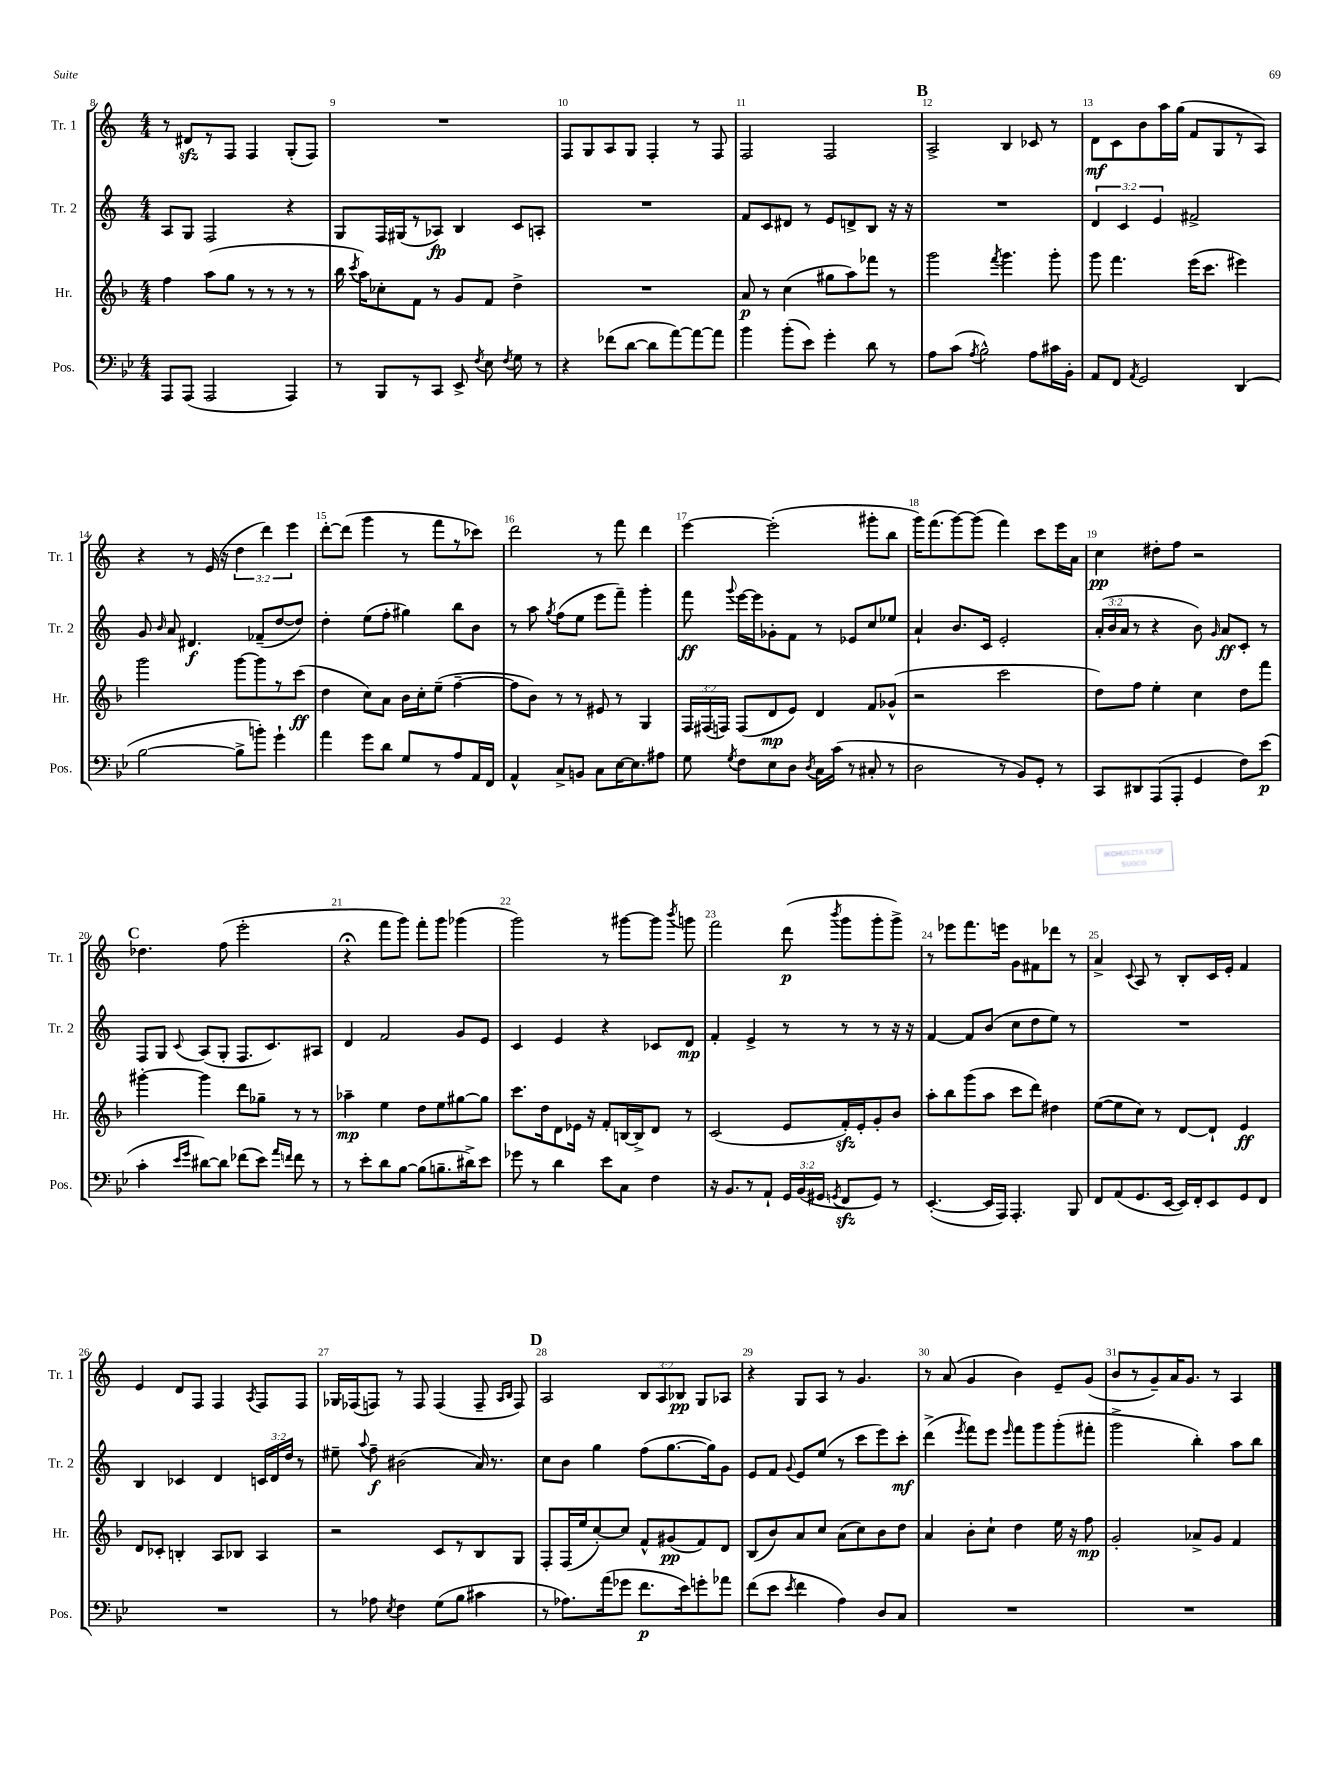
<<
\new StaffGroup <<
\new Staff = "s0" \with { instrumentName = "Tr. 1" shortInstrumentName = "Tr. 1" } {
    \clef treble \key c \major \numericTimeSignature \time 4/4 \override Staff.TupletNumber.text = #tuplet-number::calc-fraction-text
    \autoBeamOff r8 dis'8[\sfz r8 f8] f4 g8[-.( f8]) |
    R1 |
    f8[ g8 a8 g8] f4-. r8 f8 |
    f2 f2 |
    \mark \markup { \bold "B" } a2-> b4 ces'8 r8 |
    d'8[\mf c'8 b'8 a''16 g''16]( f'8[ g8 r8 a8]) |
    r4 r8 e'16( r16 \tuplet 3/2 { d''4 d'''4) e'''4 } |
    d'''8[~-. d'''8]( g'''4 r8 f'''8[ r8 ces'''8]) |
    d'''2 r8 f'''8 d'''4 |
    e'''4~ e'''2-.( gis'''8[-. b''8] |
    g'''16[) f'''8.( g'''8~) g'''8]( f'''4) c'''8[ e'''16 a'16] |
    c''4\pp dis''8[-. f''8] r2 |
    \mark \markup { \bold "C" } des''4. f''8( e'''2-. |
    r4\fermata f'''8[ g'''8]) f'''8[-. g'''8] ges'''4( |
    g'''2) r8 gis'''8[~ gis'''8] \acciaccatura { b'''8 } g'''8 |
    f'''2 d'''8\p( \acciaccatura { b'''8 } g'''8[ g'''8-. g'''8]->) |
    r8 ees'''8[ f'''8. e'''16] g'8[ fis'8 des'''8] r8 |
    a'4-> \appoggiatura { c'8 } a8 r8 b8[-. c'16 e'16]-. f'4 |
    e'4 d'8[ f8] f4 \acciaccatura { a8 } f8[ f8] |
    ges16[ fes16( f8]) r8 f8 f4( f8-- \grace { a16[ b16] } f8) |
    \mark \markup { \bold "D" } a2 \tuplet 3/2 { b8[ a8 bes8]\pp } g8[ aes8] |
    r4 g8[ a8] r8 g'4. |
    r8 a'8( g'4 b'4) e'8[-- g'8]( |
    b'8[ r8 g'8--) a'16 g'8.] r8 a4 \bar "|." |
}
\new Staff = "s1" \with { instrumentName = "Tr. 2" shortInstrumentName = "Tr. 2" } {
    \clef treble \key c \major \numericTimeSignature \time 4/4 \override Staff.TupletNumber.text = #tuplet-number::calc-fraction-text
    \autoBeamOff a8[ g8] f2 r4 |
    g8[ f16 gis16( r8 aes8]\fp) b4 c'8[ a8]-. |
    R1 |
    f'8[ c'8 dis'8] r8 e'8[ d'8-> b8] r16 r16 |
    \mark \markup { \bold "B" } R1 |
    \tuplet 3/2 { d'4 c'4 e'4 } fis'2-> |
    g'8 \grace { b'16 } a'8 dis'4.\f fes'8[--( d''8~ d''8]) |
    d''4-. e''8[( f''8]-. gis''4) b''8[ b'8] |
    r8 a''8 \acciaccatura { g''8 } f''8[( e''8] e'''8[ f'''8]--) g'''4-. |
    f'''8\ff \appoggiatura { g'''8 } e'''16[~ e'''16 ges'8-. f'8] r8 ees'8[ c''8 ees''8] |
    a'4-! b'8.[ c'16] e'2-. |
    \tuplet 3/2 { a'16[-.( b'16 a'16] } r8 r4 b'8) \grace { g'16 } a'8[\ff c'8]-. r8 |
    \mark \markup { \bold "C" } f8[ g8] \appoggiatura { c'8 } a8[( g8]-. f8.[ c'8.) ais8] |
    d'4 f'2 g'8[ e'8] |
    c'4 e'4 r4 ces'8[ d'8]\mp |
    f'4-. e'4-> r8 r8 r8 r16 r16 |
    f'4~ f'8[ b'8]( c''8[ d''8 e''8]) r8 |
    R1 |
    b4 ces'4 d'4 \tuplet 3/2 { c'16[ d'16 d''16] } r8 |
    eis''8-- \appoggiatura { a''8 } f''8--\f bis'2( a'16) r8. |
    \mark \markup { \bold "D" } c''8[ b'8] g''4 f''8[( g''8.~ g''16) g'8] |
    e'8[ f'8] \appoggiatura { g'8 } e'8[ e''8]( r8 c'''8[ e'''8) c'''8]-.\mf |
    d'''4->( \acciaccatura { e'''8 } f'''8[) e'''8] \grace { e'''16 } f'''8[ g'''8 g'''8-.( fis'''8]-. |
    g'''2-> b''4-.) a''8[ b''8] \bar "|." |
}
\new Staff = "s2" \with { instrumentName = "Hr." shortInstrumentName = "Hr." } {
    \clef treble \key f \major \numericTimeSignature \time 4/4 \override Staff.TupletNumber.text = #tuplet-number::calc-fraction-text
    \autoBeamOff f''4 a''8[( g''8] r8 r8 r8 r8 |
    bes''16 \acciaccatura { c'''8 } a''16[) ces''8-. f'8] r8 g'8[ f'8] d''4-> |
    R1 |
    a'8\p r8 c''4( gis''8[ a''8) fes'''8] r8 |
    \mark \markup { \bold "B" } g'''2 \acciaccatura { f'''8 } g'''4. g'''8-. |
    g'''8 f'''4. e'''16[( c'''8.] eis'''4) |
    g'''2 g'''8[~ g'''8 r8 c'''8]\ff( |
    d''4 c''8[) a'8] bes'16[ c''16-. e''8]--( f''4~-- |
    f''8[ bes'8]) r8 r8 eis'8 r8 g4 |
    \tuplet 3/2 { f16[ fis16( f16]) } f8[( d'8\mp e'8]) d'4 f'8[ ges'8]-^( |
    r2 c'''2 |
    d''8[) f''8] e''4-. c''4 d''8[ f'''8] |
    \mark \markup { \bold "C" } gis'''4~-. gis'''4 d'''8[ ges''8]-- r8 r8 |
    aes''4--\mp e''4 d''8[ e''8 gis''8~ gis''8] |
    c'''8.[ d''16 d'8 ees'16] r16 f'8[-. b16~ b16-> d'8] r8 |
    c'2( e'8[ f'16-.\sfz) e'16-. g'8-. bes'8] |
    a''8[-. bes''8 g'''8( a''8] c'''8[ d'''8]) dis''4 |
    e''8[~( e''8 c''8]) r8 d'8[~ d'8]-! e'4\ff |
    d'8[ ces'8]-. b4-. a8[ bes8] a4 |
    r2 c'8[ r8 bes8 g8] |
    \mark \markup { \bold "D" } f8[-. f16( e''16 c''8~-.) c''8] f'8[-^ gis'8\pp( f'8) d'8] |
    bes8[( bes'8) a'8 c''8] a'8[( c''8) bes'8 d''8] |
    a'4 bes'8[-. c''8]-! d''4 e''16 r16 f''8\mp |
    g'2-. aes'8[-> g'8] f'4 \bar "|." |
}
\new Staff = "s3" \with { instrumentName = "Pos." shortInstrumentName = "Pos." } {
    \clef bass \key bes \major \numericTimeSignature \time 4/4 \override Staff.TupletNumber.text = #tuplet-number::calc-fraction-text
    \autoBeamOff a,,8[ a,,8]( a,,2 a,,4) |
    r8 bes,,8[ r8 c,8] ees,8-> \acciaccatura { f8 } ees8 \acciaccatura { f8 } g8 r8 |
    r4 fes'8[( d'8]~ d'8[ a'8~) a'8~ a'8] |
    bes'4 bes'8[-.( ees'8]) g'4-. d'8 r8 |
    \mark \markup { \bold "B" } a8[ c'8]( \acciaccatura { a8 } bes2-^) a8[ cis'16 bes,16]-. |
    a,8[ f,8] \acciaccatura { a,8 } g,2 d,4( |
    bes2~ bes8[-> b'8]-.) g'4-! |
    a'4 g'8[ d'8] g8[ r8 a8 a,16 f,16] |
    a,4-^ c8[-> b,8] c8[ ees16~ ees8. ais8] |
    g8 \acciaccatura { g8 } f8[ ees8 d8] \acciaccatura { d8 } c16[ c'16]( r8 cis8-. r8 |
    d2 r8 bes,8[) g,8]-. r8 |
    c,8[ dis,8 a,,8( a,,8]-. g,4 f8[) ees'8]\p( |
    \mark \markup { \bold "C" } c'4-. \grace { ees'16[ g'16] } dis'8[~) dis'8] fes'8[( ees'8]) \grace { a'16[ f'16] } f'8 r8 |
    r8 ees'8[-. d'8 bes8]~ bes8[( b8.-- dis'16->) ees'8] |
    ges'8 r8 d'4 ees'8[ c8] f4 |
    r16 bes,8.[ r8 a,8]-! \tuplet 3/2 { g,16[ bes,16( gis,16] } \acciaccatura { g,8 } f,8[\sfz g,8]) r8 |
    ees,4.~-.( ees,16[ a,,16]) a,,4.-. bes,,8 |
    f,8[ a,8( g,8. ees,16]~ ees,16[) f,16-. ees,8 g,8 f,8] |
    R1 |
    r8 aes8 \acciaccatura { ees8 } f4 g8[( bes8] cis'4 |
    \mark \markup { \bold "D" } r8 aes8.[) a'16( ges'8] f'8.[\p ees'16) g'8-. aes'8] |
    f'8[( ees'8] \acciaccatura { ees'8 } f'4 a4) d8[ c8] |
    R1 |
    R1 \bar "|." |
}
>>
>>
\layout { \context { \Score currentBarNumber = #8 \override BarNumber.break-visibility = ##(#f #t #t) barNumberVisibility = #all-bar-numbers-visible } }
